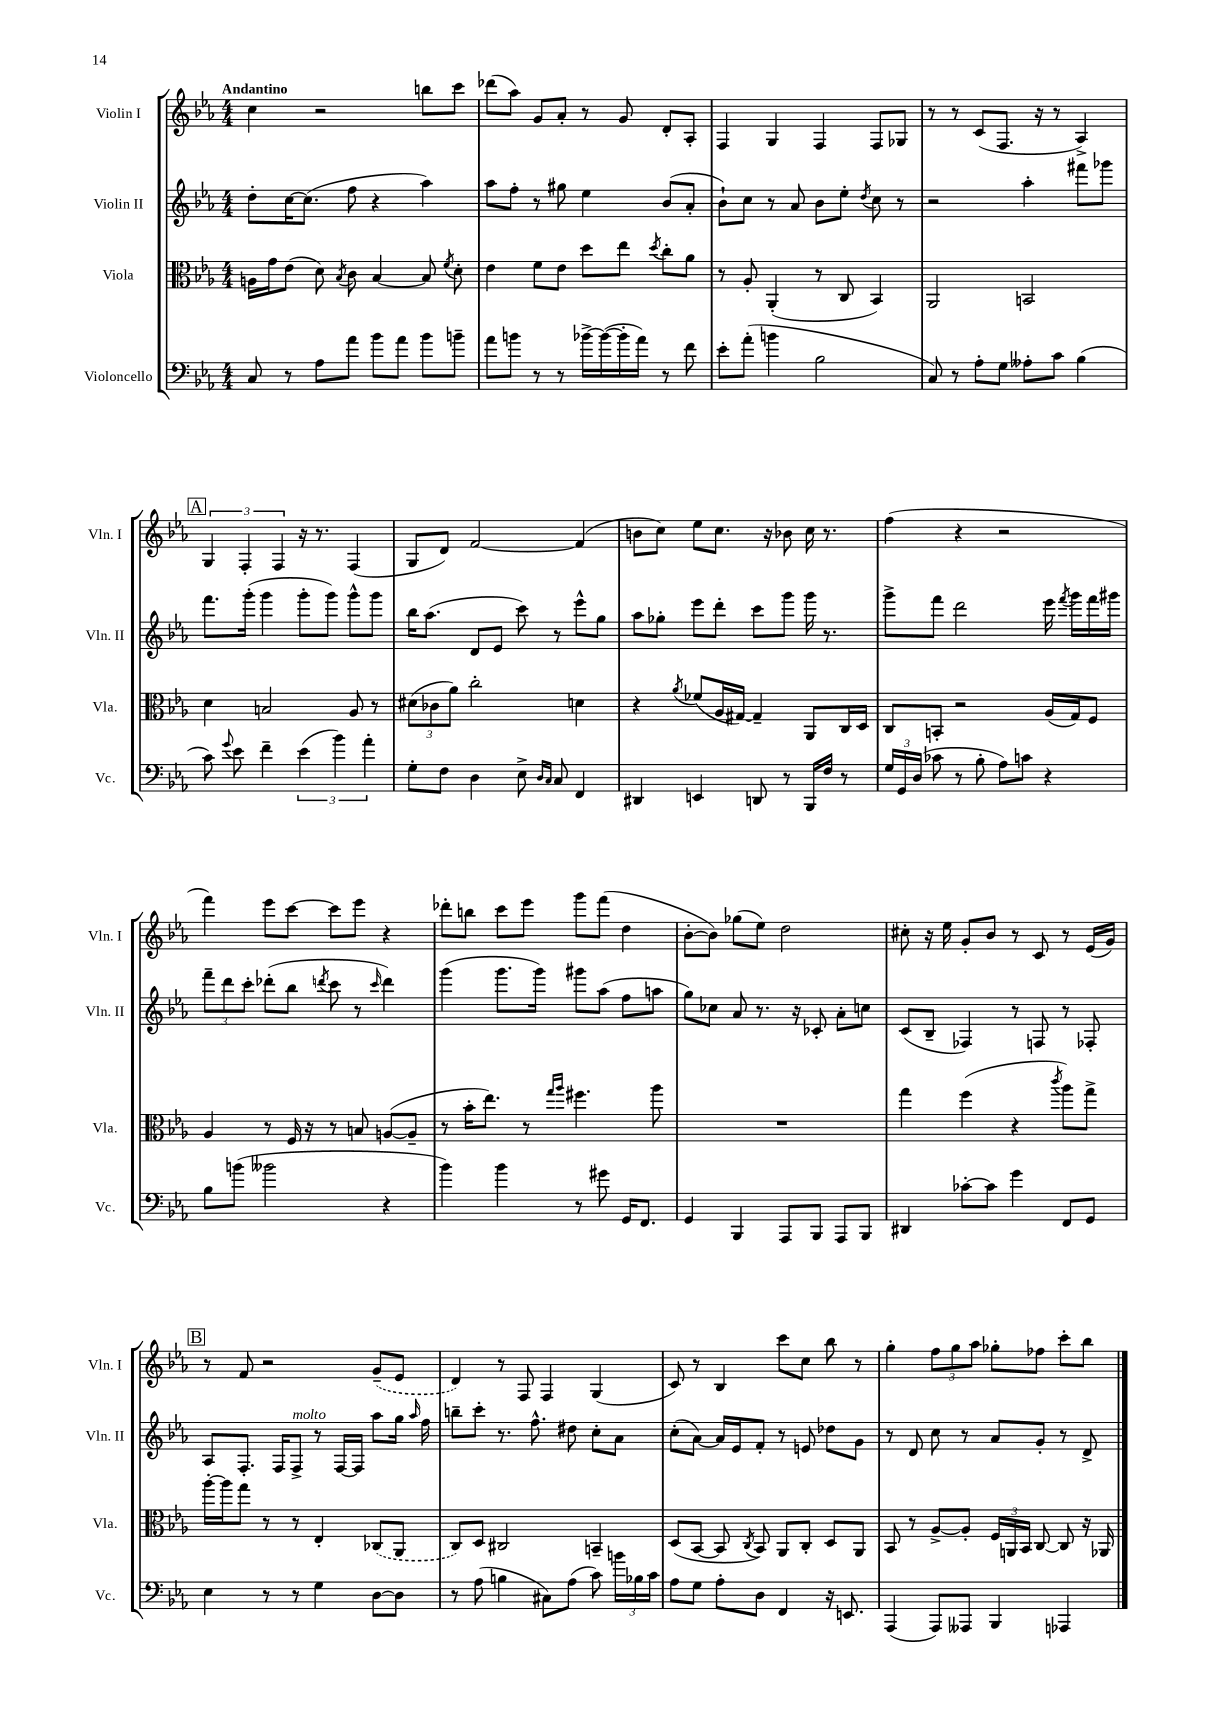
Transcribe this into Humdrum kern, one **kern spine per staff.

**kern	**kern	**kern	**kern
*staff4	*staff3	*staff2	*staff1
*clefF4	*clefC3	*clefG2	*clefG2
*k[b-e-a-]	*k[b-e-a-]	*k[b-e-a-]	*k[b-e-a-]
*M4/4	*M4/4	*M4/4	*M4/4
8C/	16A\LL	8dd'\L	4cc\
.	16g\J	.	.
8r	(8e-\J	[16cc\K	.
.	.	(8.cc\]J	.
8A-\L	8d\)	.	2r
.	8qB-/	.	.
8a-\J	8c\	8ff\	.
8b-\L	[4B-/	4r	.
8a-\J	.	.	.
8b-\L	8B-/]	4aa-\)	8bb\L
.	8qf/	.	.
8b~\J	8d'\	.	8ccc\J
=	=	=	=
8a-\L	4e-\	8aa-\L	(8ddd-\L
8b\J	.	8ff'\J	8aa-\J)
8r	8f\L	8r	8g/L
8r	8e-\J	8gg#\	8a-'/J
[16b-^\LL	8dd\L	4ee-\	8r
(16b-\_	.	.	.
16b-'\]	8ee-\J	.	8g/
16a-\JJ)	.	.	.
.	8qdd/	.	.
8r	8cc'\L	(8b-/L	8d'/L
8f\	8a-\J	8a-'/J	8A-'/J
=	=	=	=
8e-'\L	8r	8b-`\L)	4F/
(8a-'\J	8A-'/	8cc\J	.
4b\	(4AA-'/	8r	4G/
.	.	8a-/	.
2B-\	8r	8b-\L	4F/
.	8C/	8ee-'\J	.
.	.	8qdd/	.
.	4BB-/)	8cc\	8F/L
.	.	8r	8G-/J
=	=	=	=
8C/)	2AA-/	2r	8r
8r	.	.	8r
8A-'\L	.	.	(8c/L
8G\J	.	.	8.F/J
8A--'\L	2BB/	4aa-'\	.
.	.	.	16r
8c\J	.	.	8r
(4B-\	.	8fff#\L	4A-^/)
.	.	8ggg-\J	.
=	=	=	=
8c\)	4d\	8.fff\L	6G/
8qqg/	.	.	.
8e-\	.	.	.
.	.	.	6F'/
.	.	(16ggg'\Jk	.
4f~\	2B/	4ggg\	.
.	.	.	6F/
(6e-\	.	8ggg'\L	16r
.	.	.	8.r
.	.	8ggg\J)	.
6b-\)	.	.	.
.	8A-/	8ggg^^\L	(4F/
6a-'\	.	.	.
.	8r	8ggg\J	.
=	=	=	=
8G'\L	(12d#\L	16bb-\LK	8G/L
.	.	(8.aa-\J	.
.	12c-\	.	.
8F\J	.	.	8d/J)
.	12a-\J)	.	.
4D\	2cc'\	8d/L	[2f/
.	.	8e-/J	.
8E-^\	.	8ccc\)	.
16qqD/LL	.	.	.
16qqC/JJ	.	.	.
8C/	.	8r	.
4FF/	4d\	8eee-^^\L	(4f/]
.	.	8gg\J	.
=	=	=	=
4DD#/	4r	8aa-\L	8b\L
.	.	8gg-'\J	8cc\J)
.	8qa-/	.	.
4EE/	(8f-/L	8eee-\L	8ee-\L
.	16A-/L	8ddd'\J	8.cc\J
.	[16G#/JJ)	.	.
8DD/	4G#~/]	8ccc\L	.
.	.	.	16r
8r	.	8ggg\J	8b-\
16BBB-/LL	8AA-/L	16ggg\	16cc\
16F/JJ	.	8.r	8.r
8r	16C/L	.	.
.	16D/JJ	.	.
=	=	=	=
24G/LL	8C/L	8ggg^\L	(4ff\
24GG/	.	.	.
(24D/JJ	.	.	.
8c-\	8BB'/J	8fff\J	.
8r	2r	2ddd\	4r
8B-'\	.	.	.
8A-\L)	.	.	2r
8c\J	.	.	.
4r	(16A-/LL	16eee-\	.
.	.	8qfff/	.
.	16G/J)	16ggg\LL	.
.	8F/J	16fff\	.
.	.	16ggg#\JJ	.
=	=	=	=
8B-\L	4A-/	12fff~\L	4fff\)
.	.	12ddd\	.
(8b\J	.	.	.
.	.	12ccc'\J	.
2b--\	8r	(8ddd-'\L	8eee-\L
.	16F/	8bb-\J	[8ccc\J
.	16r	.	.
.	.	8qddd/	.
.	8r	8ccc\	8ccc\]L
.	8B/	8r	8eee-\J
.	.	16qqccc/	.
4r	([8A/L	4ddd\)	4r
.	8A~/]J	.	.
=	=	=	=
4b-\)	8r	(4ggg\	8ddd-'\L
.	16b-'\LK	.	8bb\J
.	8.ee-\J)	.	.
4b-\	.	8.ggg\L	8ccc\L
.	8r	.	8eee-\J
.	.	16ggg\Jk)	.
.	16qqgg/LL	.	.
.	16qqaa-/JJ	.	.
8r	4.ff#\	8ggg#\L	8ggg\L
8g#\	.	(8aa-\J	(8fff\J
16GG/LK	.	8ff\L	4dd\
8.FF/J	.	.	.
.	8aa-\	8aa\J	.
=	=	=	=
4GG/	1r	8gg\L)	[8b-'\L
.	.	8cc-\J	8b-\]J)
4BBB-/	.	8a-/	(8gg-\L
.	.	8.r	8ee-\J)
8AAA-/L	.	.	2dd\
.	.	16r	.
8BBB-/J	.	8c-'/	.
8AAA-/L	.	8a-'\L	.
8BBB-/J	.	8cc\J	.
=	=	=	=
4DD#/	4gg\	(8c/L	8cc#'\
.	.	8B-~/J	16r
.	.	.	16ee-\
[8c-'\L	(4ff\	4F-/)	8g'/L
8c-\]J	.	.	8b-/J
4g\	4r	8r	8r
.	.	8F/	8c/
.	8qccc/	.	.
8FF/L	8aa-\L)	8r	8r
8GG/J	8gg^\J	8F-'/	(16e-/LL
.	.	.	16g/JJ)
=	=	=	=
4E-\	[16aa-'\LL	8A-/L	8r
.	16aa-\]J	.	.
.	8gg\J	8.F'/J	8f/
8r	8r	.	2r
.	.	16F/LK	.
8r	8r	8F^/J	.
4G\	4E-'/	8r	.
.	.	[16F/LL	.
.	.	16F/]JJ	.
[8D\L	(8C-/L	8aa-\L	(8g~/L
8D\]J	8AA-/J	16gg\Jk	8e-/J
.	.	16qqaa-/	.
.	.	16ff\	.
=	=	=	=
8r	8C/L)	8bb~\L	4d/)
(8A-\	8D/J	8ccc'\J	.
4B\	2C#/	8.r	8r
.	.	.	8F/
.	.	8.ff^^\	.
8C#\L)	.	.	4F/
(8A-\J	.	8dd#\	.
8c\)	4BB~/	8cc'\L	(4G/
24b\LL	.	8a-\J	.
24B-\	.	.	.
24c\JJ	.	.	.
=	=	=	=
8A-\L	(8D/L	(8cc'\L	8c/)
8G\J	[8BB-/J	[8a-\J)	8r
8A-'\L	8BB-/]	16a-/]LL	4B-/
.	.	16e-/J	.
.	8qC/	.	.
8D\J	8BB-/)	8f'/J	.
4FF/	8AA-/L	8r	8ccc\L
.	8C'/J	8e/	8cc\J
16r	8D/L	8dd-\L	8bb-\
8.EE/	.	.	.
.	8AA-/J	8g\J	8r
=	=	=	=
(4AAA-/	8BB-/	8r	4gg'\
.	8r	8d/	.
8AAA-/L)	[8A-^/L	8cc\	12ff\L
.	.	.	12gg\
8AAA--/J	8A-'/]J	8r	.
.	.	.	12aa-\J
4BBB-/	24F/LL	8a-/L	8gg-'\L
.	24AA/	.	.
.	24BB-/JJ	.	.
.	[8C/	8g'/J	8ff-\J
4AAA-/	8C/]	8r	8ccc'\L
.	16r	8d^/	8bb-\J
.	16AA-/	.	.
==	==	==	==
*-	*-	*-	*-
